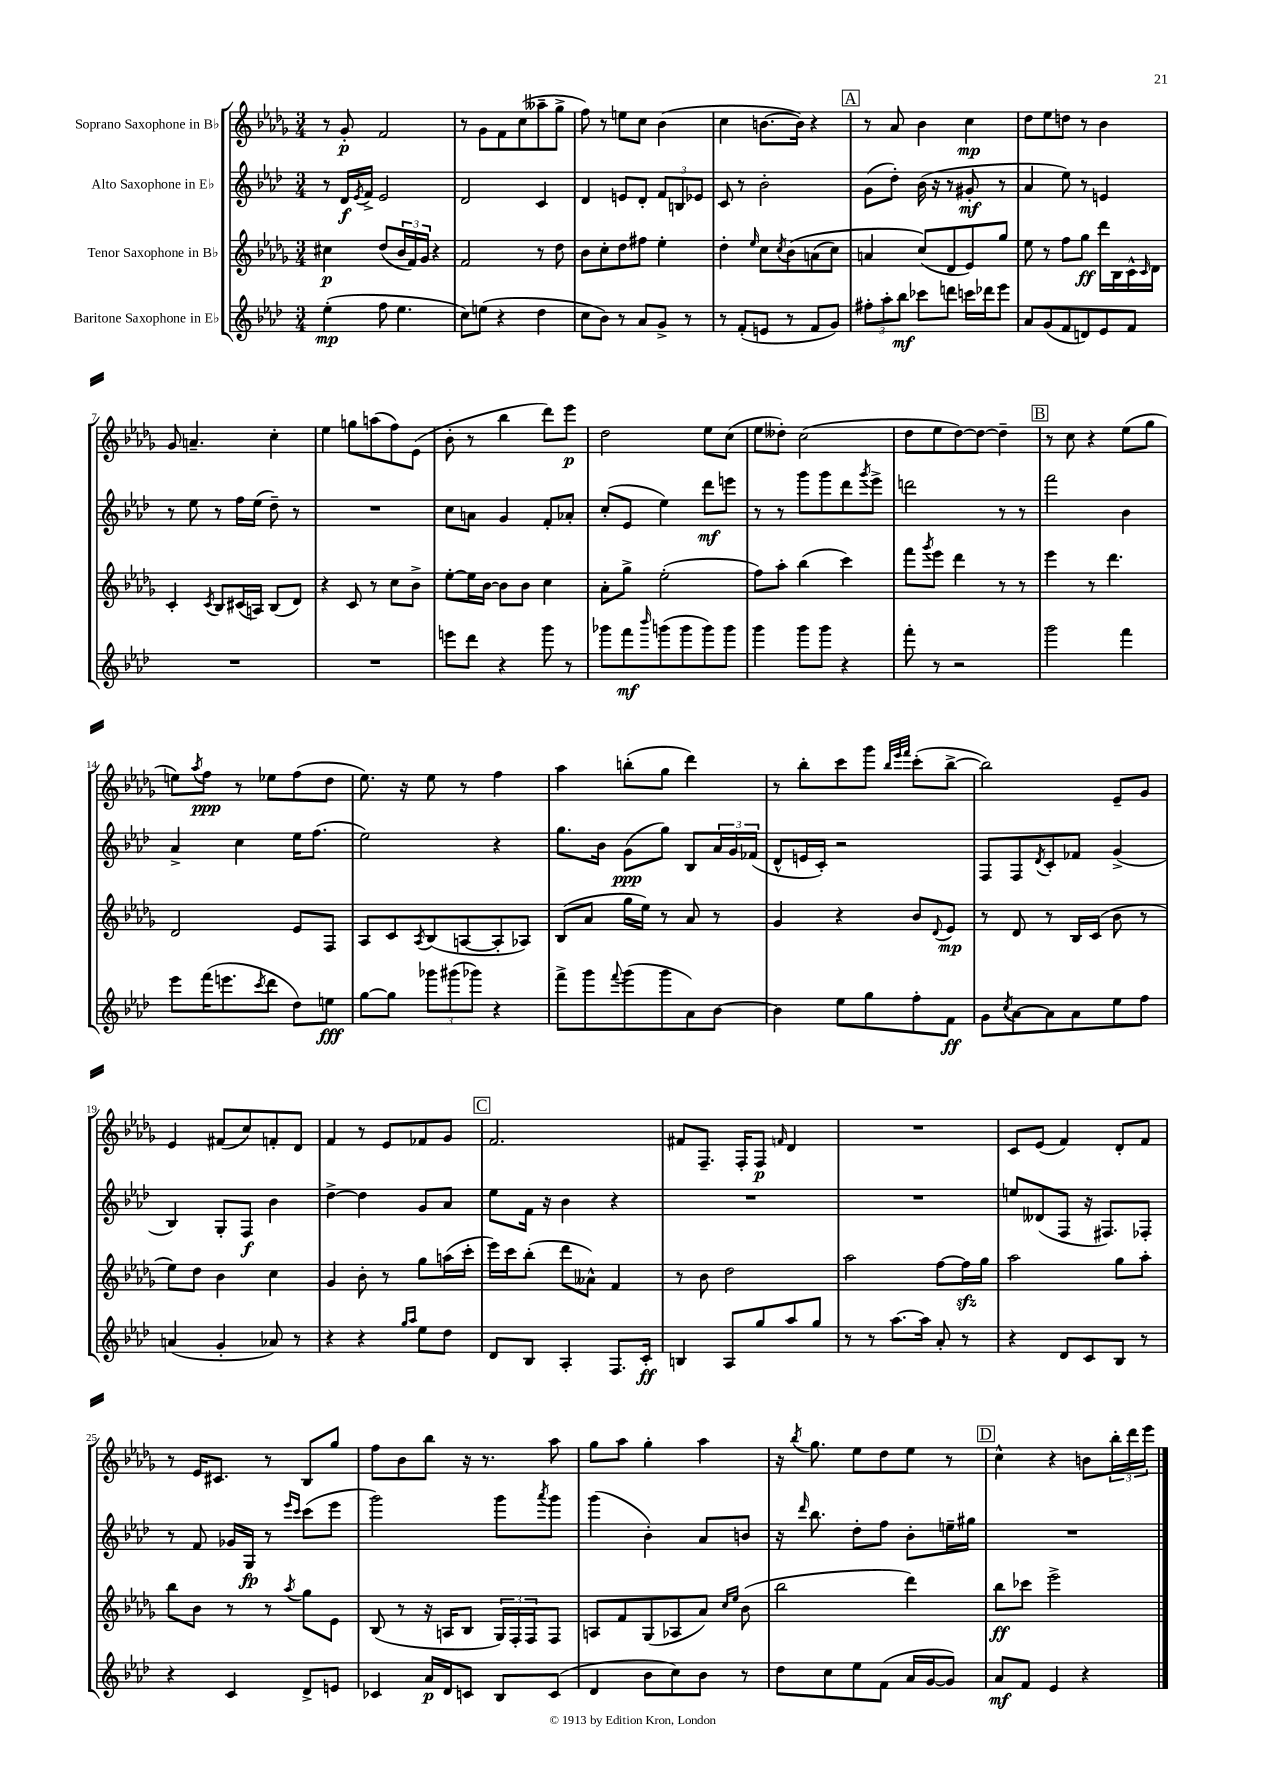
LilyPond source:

<<
\new StaffGroup <<
\new Staff = "s0" \with { instrumentName = "Soprano Saxophone in Bb" } {
    \clef treble \key des \major \numericTimeSignature \time 3/4
    r8 ges'8-.\p f'2 |
    r8 ges'8 f'8 c''8( aeses''8-- ges''8-> |
    f''8) r8 e''8 c''8 bes'4( |
    c''4 b'8.~ b'16) r4 |
    \mark \markup { \box "A" } r8 aes'8 bes'4 c''4\mp |
    des''8 ees''8 d''8 r8 bes'4 |
    ges'8 a'4.-- c''4-. |
    ees''4 g''8 a''8( f''8) ees'8( |
    bes'8-. r8 bes''4 des'''8) ees'''8\p |
    des''2 ees''8 c''8( |
    ees''8 deses''8-.) c''2( |
    des''8 ees''8 des''8~) des''8~ des''4-- |
    \mark \markup { \box "B" } r8 c''8 r4 ees''8( ges''8 |
    e''8) \acciaccatura { aes''8 } f''8\ppp r8 ees''8 f''8( des''8 |
    ees''8.) r16 ees''8 r8 f''4 |
    aes''4 b''8-.( ges''8 des'''4) |
    r8 bes''8-. c'''8 ges'''8 \grace { bes''32 ees'''32 f'''32 } c'''8-.( bes''8~-> |
    bes''2) ees'8-- ges'8 |
    ees'4 fis'8( c''8) f'8-. des'8 |
    f'4 r8 ees'8 fes'8 ges'8 |
    \mark \markup { \box "C" } f'2. |
    fis'8 f8.-- f16-. f8\p \grace { f'16 } des'4 |
    R2. |
    c'8 ees'8( f'4) des'8-. f'8 |
    r8 ees'16 cis'8. r8 bes8 ges''8 |
    f''8 bes'8 bes''8 r16 r8. aes''8 |
    ges''8 aes''8 ges''4-. aes''4 |
    r16 \acciaccatura { bes''8 } ges''8. ees''8 des''8 ees''8 r8 |
    \mark \markup { \box "D" } c''4-^ r4 b'8 \tuplet 3/2 { bes''16-. des'''16 ees'''16 } \bar "|." |
}
\new Staff = "s1" \with { instrumentName = "Alto Saxophone in Eb" } {
    \clef treble \key aes \major \numericTimeSignature \time 3/4
    r8 des'16\f \acciaccatura { ees'8 } f'16-> ees'2 |
    des'2 c'4 |
    des'4 e'8 des'8-. \tuplet 3/2 { f'8 b8 ees'8 } |
    c'8 r8 bes'2-. |
    \mark \markup { \box "A" } g'8( des''8-.) bes'16( r16 r8 gis'8-.\mf r8 |
    aes'4 ees''8) r8 e'4 |
    r8 ees''8 r8 f''16 ees''16( des''8--) r8 |
    R2. |
    c''8 a'8 g'4 f'8-. aes'8-. |
    c''8-.( ees'8 ees''4) des'''8\mf e'''8 |
    r8 r8 g'''8 g'''8 des'''8 \acciaccatura { g'''8 } ees'''8-> |
    d'''2 r8 r8 |
    \mark \markup { \box "B" } f'''2 bes'4 |
    aes'4-> c''4 ees''16 f''8.( |
    ees''2) r4 |
    g''8. bes'16 g'8\ppp( g''8) bes8 \tuplet 3/2 { aes'16 g'16 fes'16( } |
    des'8-^ e'16 c'16-.) r2 |
    f8 f8 \acciaccatura { des'8 } c'8-. fes'8 g'4->( |
    bes4) g8-. f8\f bes'4 |
    des''4~-> des''4 g'8 aes'8 |
    \mark \markup { \box "C" } ees''8 f'16 r16 bes'4 r4 |
    R2. |
    R2. |
    e''8 deses'8( f8 r16 fis8.) fes8-. |
    r8 f'8 ges'16 g16\fp r8 \grace { ees'''16 c'''16 } c'''8( ees'''8 |
    g'''2) g'''8 \acciaccatura { aes'''8 } g'''8 |
    g'''4( bes'4-.) aes'8 b'8 |
    r16 \grace { des'''16 } bes''8. des''8-. f''8 bes'8-. e''16-- gis''16 |
    \mark \markup { \box "D" } R2. \bar "|." |
}
\new Staff = "s2" \with { instrumentName = "Tenor Saxophone in Bb" } {
    \clef treble \key des \major \numericTimeSignature \time 3/4
    cis''4\p des''8( \tuplet 3/2 { bes'16 f'16) ges'16 } r4 |
    f'2 r8 des''8 |
    bes'8 c''8-. des''8 fis''8 ees''4-. |
    des''4-. \grace { ees''16 } c''8 \acciaccatura { c''8 } bes'8\( a'8( c''8) |
    \mark \markup { \box "A" } a'4 c''8(\) des'8 ees'8) ges''8 |
    ees''8 r8 f''8 ges''8\ff des'''16 bes16 c'16-^ \grace { c'16 } des'16 |
    c'4-. \acciaccatura { c'8 } bes8 cis'16( a16) bes8( des'8) |
    r4 c'8 r8 c''8 bes'8-> |
    ees''8~-. ees''16 bes'16~ bes'8 bes'8 c''4 |
    aes'8-. ges''8-> ees''2-.( |
    f''8) aes''8-. bes''4( c'''4) |
    f'''8 \acciaccatura { ges'''8 } ees'''8 des'''4 r8 r8 |
    \mark \markup { \box "B" } ees'''4 r8 des'''4. |
    des'2 ees'8 f8 |
    aes8 c'8 \acciaccatura { aes8 } bes8( a8~ a8-. aes8) |
    bes8( aes'8 ges''16 ees''16) r8 aes'8 r8 |
    ges'4 r4 bes'8 \appoggiatura { des'8 } ees'8\mp |
    r8 des'8 r8 bes16 c'16( bes'8 r8 |
    ees''8) des''8 bes'4 c''4 |
    ges'4 bes'8-. r8 ges''8 a''16( c'''16-. |
    \mark \markup { \box "C" } ees'''16) c'''16 bes''8-.( des'''8 aeses'8-^) f'4 |
    r8 bes'8 des''2 |
    aes''2 f''8~ f''16\sfz ges''16 |
    aes''2 ges''8 aes''8-. |
    bes''8 bes'8 r8 r8 \acciaccatura { aes''8 } ges''8 ees'8 |
    bes8( r8 r16 a16 bes8 \tuplet 3/2 { ges16) f16-. f16 } f8 |
    a8 f'8 ges8( aes8 aes'8) \grace { c''16 ees''16 } bes'8( |
    bes''2 des'''4) |
    \mark \markup { \box "D" } bes''8\ff ces'''8 ees'''2-> \bar "|." |
}
\new Staff = "s3" \with { instrumentName = "Baritone Saxophone in Eb" } {
    \clef treble \key aes \major \numericTimeSignature \time 3/4
    ees''4-.\mp( f''8 ees''4. |
    c''8) e''8( r4 des''4 |
    c''8 bes'8) r8 aes'8 g'8-> r8 |
    r8 f'8-.( e'8 r8 f'8 g'8) |
    \mark \markup { \box "A" } \tuplet 3/2 { fis''8-. aes''8-. bes''8\mf } ces'''8 d'''8 c'''16 des'''16 ees'''8 |
    aes'8 g'8( f'8 d'8) ees'8 f'8 |
    R2. |
    R2. |
    e'''8 des'''8 r4 g'''8 r8 |
    ges'''8 f'''8\mf \grace { bes'''16 } g'''8( g'''8 g'''8) g'''8 |
    g'''4 g'''8 g'''8 r4 |
    f'''8-. r8 r2 |
    \mark \markup { \box "B" } g'''2 f'''4 |
    ees'''8 f'''16( e'''8. \acciaccatura { c'''8 } des'''8 des''8) e''8\fff |
    g''8~ g''8 \tuplet 3/2 { ges'''8 gis'''8( ges'''8) } r4 |
    f'''8-> g'''8 \appoggiatura { f'''8 } g'''8( g'''8 aes'8) bes'8~ |
    bes'4 ees''8 g''8 f''8-. f'8\ff |
    g'8 \acciaccatura { c''8 } aes'8~ aes'8 aes'8 ees''8 f''8 |
    a'4( g'4-. aes'8) r8 |
    r4 r4 \grace { g''16 aes''16 } ees''8 des''8 |
    \mark \markup { \box "C" } des'8 bes8 aes4-. f8. c'16-.\ff |
    b4 aes8 g''8 aes''8 g''8 |
    r8 r8 aes''8.~ aes''16 aes'8-. r8 |
    r4 des'8 c'8 bes8 r8 |
    r4 c'4 des'8-> e'8 |
    ces'4 aes'16\p des'16 c'8 bes8 c'8( |
    des'4 bes'8 c''8) bes'8 r8 |
    des''8 c''8 ees''8 f'8( aes'16 g'16~ g'8) |
    \mark \markup { \box "D" } aes'8\mf f'8 ees'4 r4 \bar "|." |
}
>>
>>
